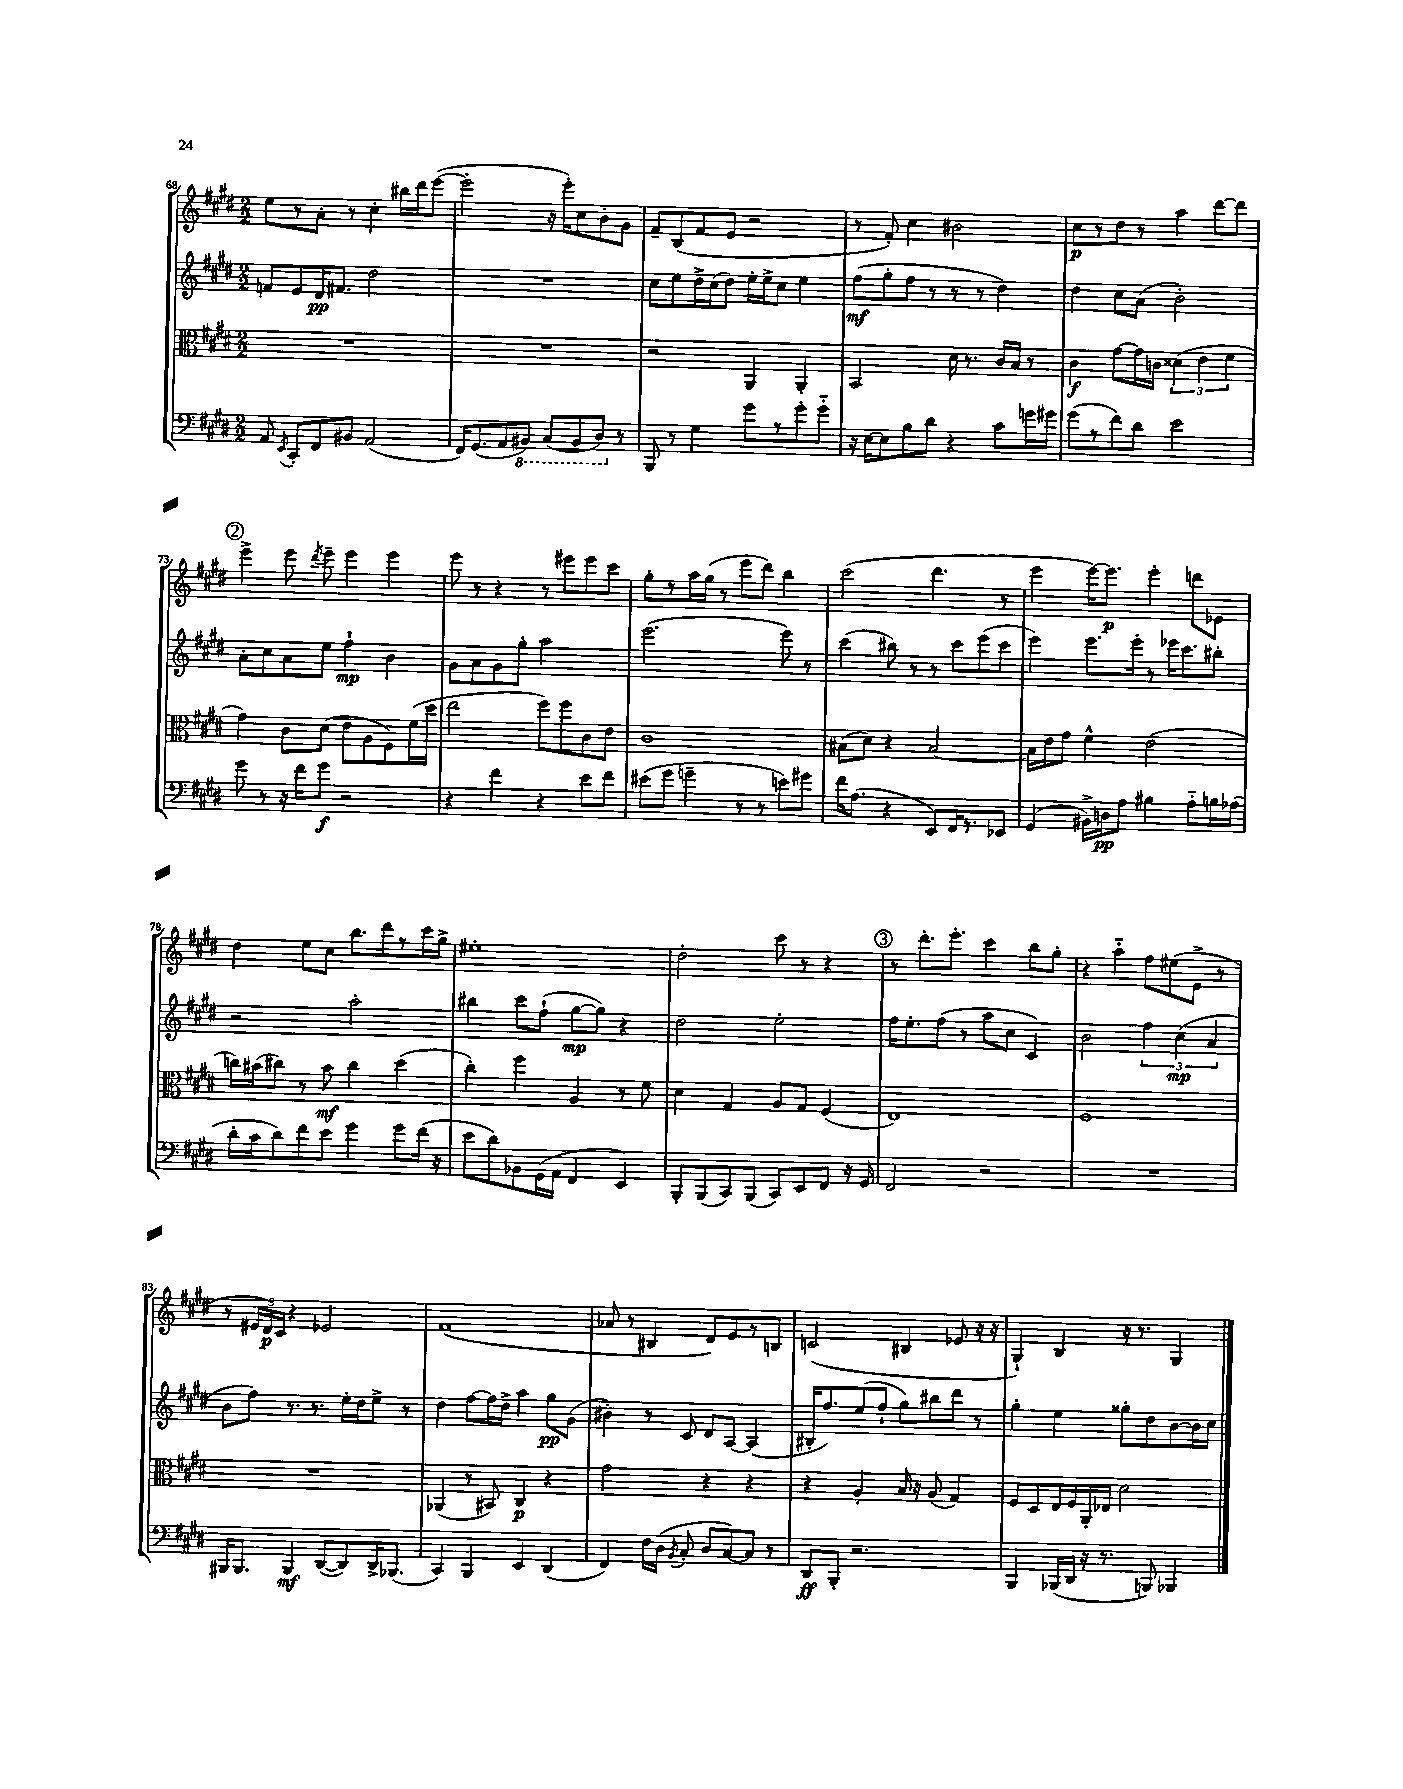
<<
\new StaffGroup <<
\new Staff = "s0" {
    \clef treble \key e \major \numericTimeSignature \time 2/2
    \autoBeamOff e''8[ r8 a'8]-. r8 cis''4-. bis''16[ dis'''16 e'''8]~( |
    e'''2-. r16 e'''16[-.) cis''8 b'8-. gis'8] |
    fis'8[-- b8( fis'8 e'8] r2 |
    r8 fis'8-.) cis''4 bis'2 |
    cis''8[\p r8 dis''8] r8 a''4 dis'''8[~ dis'''8] |
    \mark \markup { \circle "2" } e'''4-> e'''8 \acciaccatura { dis'''8 } e'''8-- e'''4 e'''4 |
    e'''8 r8 r4 r8 eis'''8[ eis'''8 cis'''8] |
    gis''8[-. r8 a''16 gis''16]( r8 e'''8[ dis'''8]) b''4 |
    cis'''2( dis'''4. r8 |
    e'''4 e'''16[~) e'''8.]\p e'''4-. d'''8[ ees'8] |
    dis''4 e''8[ cis''8] b''8.[ dis'''16 r8 cis'''16 gis''16]-> |
    eis''1-. |
    dis''2-. cis'''8 r8 r4 |
    \mark \markup { \circle "3" } r8 dis'''8.[-. e'''8.]-. cis'''4 b''8[ gis''8]-. |
    r4 a''4-_ fis''8[ eis''8( e'8]-> r8 |
    r8 \tuplet 3/2 { eis'16[ dis'16\p) cis'16] } r4 ees'2 |
    fis'1( |
    aes'8 r8 bis4 dis'8[) e'8 r8 b8] |
    c'2( bis4 ees'8 r16 r16 |
    gis4-!) b4 r16 r8. gis4 \bar "|." |
}
\new Staff = "s1" {
    \clef treble \key e \major \numericTimeSignature \time 2/2
    \autoBeamOff f'8[ e'8 dis'16\pp fis'8.] dis''2 |
    R1 |
    cis''8[ e''8 dis''16-> cis''16( dis''8]) e''16[-. e''16-> cis''8] e''4 |
    fis''8[\mf( gis''8-. fis''8] r8 r8 r8 dis''4) |
    dis''4 cis''8[ a'8]( b'2-.) |
    \mark \markup { \circle "2" } a'8[-. cis''8 a'8 e''8] fis''4-!\mp b'4 |
    gis'8[ a'8 gis'8 gis''8]-. a''2 |
    e'''2.( e'''8) r8 |
    cis'''4( bis''8) r8 r8 cis'''8[ e'''8( cis'''8] |
    e'''4) e'''8.[ e'''16]-. r8 ees'''16[ cis'''8. bis''8]-. |
    r2 a''2-. |
    bis''4 cis'''8[ fis''8]-!( gis''8[~\mp gis''8]) r4 |
    dis''2 e''2-. |
    \mark \markup { \circle "3" } fis''16[ e''8.-. fis''8]( r8 a''8[ cis''8] cis'4) |
    b'2 \tuplet 3/2 { fis''4 cis''4\mp( a'4 } |
    b'8[ fis''8]) r8. r8. e''16[-. dis''16 e''8]-> r8 |
    dis''4 fis''8[~ fis''16 dis''16]-> a''4 gis''8[\pp gis'8]( |
    bis'4-.) r8 cis'8 dis'8[ a8]~ a4( |
    bis16[-. fis''8.) e''8( fis''8]-! gis''8[) bis''8 dis'''8] r8 |
    gis''4-. e''4 gisis''8[-. dis''8 b'8~ b'16 cis''16] \bar "|." |
}
\new Staff = "s2" {
    \clef alto \key e \major \numericTimeSignature \time 2/2
    \autoBeamOff R1 |
    R1 |
    r2 a,4 a,4-. |
    b,2 dis'16 r8. cis'16[ b16] r8 |
    cis'4\f gis'8[~ gis'16 c'16] \tuplet 3/2 { disis'4( e'4 fis'4 } |
    \mark \markup { \circle "2" } gis'4) cis'8[ dis'8]( e'8[ a8 fis8) fis'16( dis''16] |
    e''2 fis''8[) fis''8 cis'8 e'8] |
    cis'1 |
    bis8[( dis'8]) r4 bis2~ |
    bis16[ e'16 gis'8] fis'4-^ e'2( |
    c''16[) bis'16( cis''8]) r8 bis'8\mf cis''4 dis''4( |
    cis''4-.) fis''4 a4 r8 fis'8 |
    dis'4 gis4 a8[ gis8] fis4( |
    \mark \markup { \circle "3" } e1) |
    fis1 |
    R1 |
    aes,4( r8 bis,8) cis4\p r4 |
    gis'2 r4 r4 |
    r4 a4-. b16 r16 a8( gis4) |
    fis8[ dis8 e16 fis16 a,16-. ees16] dis'2 \bar "|." |
}
\new Staff = "s3" {
    \clef bass \key e \major \numericTimeSignature \time 2/2
    \autoBeamOff a,8 \acciaccatura { e,8 } cis,8[-. fis,8 bis,8] a,2( |
    fis,16[) gis,8.( a,8 \ottava #-1 bis,,8]) cis,8[( bis,,8 dis,8]) \ottava #0 r8 |
    b,,8 r8 gis4 gis'8[ r8 gis'8-. gis'8]-_ |
    r16 e16[~ e8 b8 dis'8] r4 cis'8[ g'16 gis'16] |
    gis'8[( r8 fis'8) dis'8] e'2 |
    \mark \markup { \circle "2" } gis'8 r8 r16 fis'16[ gis'8]\f r2 |
    r4 fis'4 r4 e'8[ fis'8] |
    eis'8[( gis'8] g'4-- r8 r8 e'8[) gis'8] |
    fis'16[ a8.]( r4 e,8[) fis,16 r8. ees,8] |
    gis,4( bis,16[->) d16\pp a8] bis4 a8[-_ b16 aes16]( |
    dis'16[-. cis'16 dis'8) fis'8 e'8] gis'4 gis'8[ fis'16]( r16 |
    e'8[ dis'8) bes,8 gis,16( a,16] fis,4 e,4) |
    b,,8[-. b,,8( cis,8) b,,8]( cis,8[) e,8 fis,8] r16 gis,16 |
    \mark \markup { \circle "3" } fis,2 r2 |
    R1 |
    bis,,16[ bis,,8.] bis,,4\mf dis,8[~( dis,8) dis,16-> bes,,8.]( |
    cis,4) b,,4 e,4 dis,4( |
    fis,4) fis16[ dis16]( \acciaccatura { b,8 } cis8-. dis8[ cis8~) cis8] r8 |
    dis,8[\ff b,,8]-. r2. |
    b,,4 bes,,16[( dis,16] r16 r8. b,,8) bes,,4 \bar "|." |
}
>>
>>
\layout { \context { \Score currentBarNumber = #68 } }
